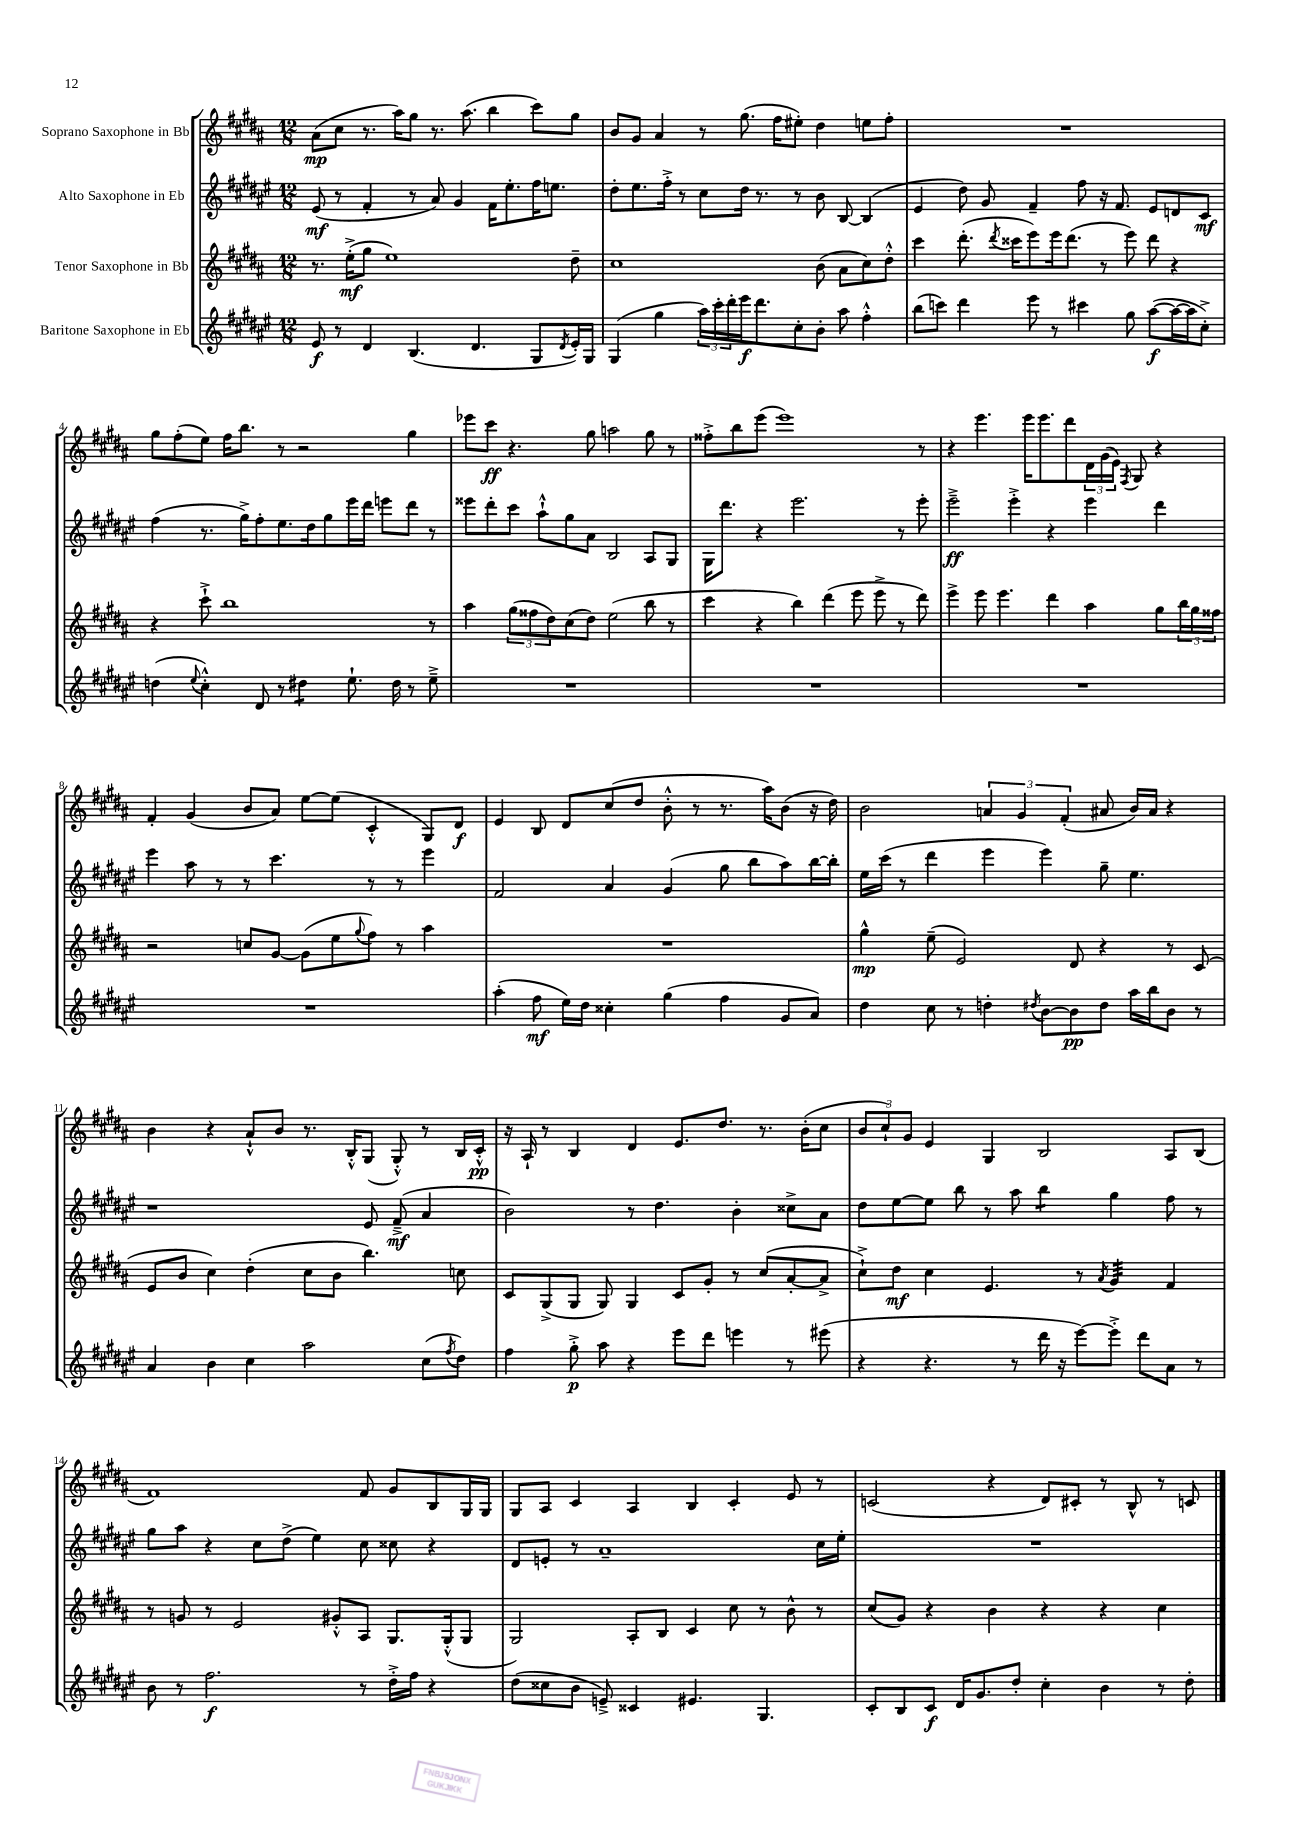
<<
\new StaffGroup <<
\new Staff = "s0" \with { instrumentName = "Soprano Saxophone in Bb" } {
    \clef treble \key b \major \numericTimeSignature \time 12/8
    ais'8\mp( cis''8 r8. ais''16) gis''8 r8. ais''8.( b''4 cis'''8) gis''8 |
    b'8 gis'8 ais'4 r8 gis''8.( fis''16 eis''8-.) dis''4 e''8 fis''8-. |
    R1. |
    gis''8 fis''8-.( e''8) fis''16 b''8. r8 r2 gis''4 |
    ees'''8 cis'''8\ff r4. gis''8 a''2 gis''8 r8 |
    fisis''8-.-> b''8 e'''8( e'''1) r8 |
    r4 e'''4. e'''16 e'''8. dis'''8 \tuplet 3/2 { dis'16 gis'16( e'16) } \acciaccatura { fis8 } gis8 r4 |
    fis'4-. gis'4( b'8 ais'8) e''8~ e''8( cis'4-.-^ gis8) dis'8\f |
    e'4 b8 dis'8 cis''8( dis''8 b'8-.-^ r8 r8. ais''16) b'8( r16 dis''16) |
    b'2 \tuplet 3/2 { a'4 gis'4 fis'4-.( } ais'8 b'16) ais'16 r4 |
    b'4 r4 ais'8-!-^ b'8 r8. b16-.-^ gis8( gis8-.-^) r8 b16 cis'16-.-^\pp |
    r16 ais16-! r8 b4 dis'4 e'8. dis''8. r8. b'16-.( cis''8 |
    \tuplet 3/2 { b'8 cis''8-!) gis'8 } e'4 gis4 b2 ais8 b8( |
    fis'1) fis'8 gis'8 b8 gis16 gis16 |
    gis8 ais8 cis'4 ais4 b4 cis'4-. e'8 r8 |
    c'2( r4 dis'8) cis'8-. r8 b8-^ r8 c'8 \bar "|." |
}
\new Staff = "s1" \with { instrumentName = "Alto Saxophone in Eb" } {
    \clef treble \key fis \major \numericTimeSignature \time 12/8
    eis'8\mf( r8 fis'4-. r8 ais'8) gis'4 fis'16 eis''8.-. fis''16 e''8. |
    dis''8-. eis''8. fis''16-.-> r8 cis''8 dis''16 r8. r8 b'8 b8~ b4( |
    eis'4 dis''8) gis'8 fis'4-- fis''8 r16 fis'8. eis'8 d'8 cis'8\mf |
    fis''4( r8. gis''16->) fis''8-. eis''8. dis''16 gis''8 eis'''16 dis'''16 e'''8 dis'''8 r8 |
    eisis'''8 dis'''8-. cis'''8 ais''8-!-^ gis''8 ais'8 b2 ais8 gis8 |
    gis16 dis'''8. r4 eis'''2. r8 eis'''8-. |
    eis'''2--->\ff eis'''4-.-> r4 eis'''4 dis'''4 |
    eis'''4 ais''8 r8 r8 cis'''4. r8 r8 eis'''4 |
    fis'2 ais'4 gis'4( gis''8 b''8 ais''8) b''16~ b''16-. |
    eis''16 cis'''16( r8 dis'''4 eis'''4 eis'''4) gis''8-- eis''4. |
    r1 eis'8 fis'8--->\mf( ais'4 |
    b'2) r8 dis''4. b'4-. cisis''8-> ais'8 |
    dis''8 eis''8~ eis''8 b''8 r8 ais''8 b''4:8 gis''4 fis''8 r8 |
    gis''8 ais''8 r4 cis''8 dis''8->( eis''4) cis''8 cisis''8 r4 |
    dis'8 e'8-. r8 ais'1-- cis''16 eis''16-. |
    R1. \bar "|." |
}
\new Staff = "s2" \with { instrumentName = "Tenor Saxophone in Bb" } {
    \clef treble \key b \major \numericTimeSignature \time 12/8
    r8. e''16-.->\mf( gis''8 e''1) dis''8-- |
    cis''1 b'8( ais'8 cis''8) dis''8-.-^ |
    cis'''4 dis'''8.-.( \acciaccatura { dis'''8 } cisis'''16 e'''8) e'''16 dis'''8.( r8 e'''8) dis'''8 r4 |
    r4 cis'''8-!-> b''1 r8 |
    ais''4 \tuplet 3/2 { gis''8( fisis''8 dis''8) } cis''8( dis''8) e''2( b''8 r8 |
    cis'''4 r4 b''4) dis'''4( e'''8 e'''8-> r8 dis'''8) |
    e'''4-> e'''8 e'''4. dis'''4 ais''4 gis''8 \tuplet 3/2 { b''16 gis''16 fisis''16 } |
    r2 c''8 gis'8~ gis'8( e''8 \appoggiatura { gis''8 } fis''8) r8 ais''4 |
    R1. |
    gis''4-^\mp e''8--( e'2) dis'8 r4 r8 cis'8( |
    e'8 b'8 cis''4) dis''4-.( cis''8 b'8 b''4.) c''8 |
    cis'8 gis8->( gis8 gis8) gis4 cis'8 gis'8-. r8 cis''8( ais'8~-. ais'8-> |
    cis''8-!->) dis''8\mf cis''4 e'4. r8 \acciaccatura { ais'8 } gis'4:32 fis'4 |
    r8 g'8 r8 e'2 gis'8-.-^ ais8 gis8. gis16-.-^( gis8 |
    gis2) ais8-. b8 cis'4 cis''8 r8 b'8-^ r8 |
    cis''8( gis'8) r4 b'4 r4 r4 cis''4 \bar "|." |
}
\new Staff = "s3" \with { instrumentName = "Baritone Saxophone in Eb" } {
    \clef treble \key fis \major \numericTimeSignature \time 12/8
    eis'8\f r8 dis'4 b4.( dis'4. gis8 \acciaccatura { dis'8 } eis'16-.) gis16 |
    gis4( gis''4 \tuplet 3/2 { ais''16) cis'''16-. dis'''16-. } eis'''16\f dis'''8. cis''8-. b'8-. ais''8 fis''4-.-^ |
    b''8( c'''8) dis'''4 eis'''8 r8 cis'''4 gis''8 ais''8~\f( ais''16~ ais''16 cis''8-.->) |
    d''4( \appoggiatura { eis''8 } cis''4-.-^) dis'8 r8 dis''4:8 eis''8.-! dis''16 r8 eis''8---> |
    R1. |
    R1. |
    R1. |
    R1. |
    ais''4-.( fis''8\mf eis''16) dis''16 cisis''4-. gis''4( fis''4 gis'8 ais'8) |
    dis''4 cis''8 r8 d''4-. \acciaccatura { dis''8 } b'8~ b'8\pp dis''8 ais''16 b''16 b'8 r8 |
    ais'4 b'4 cis''4 ais''2 cis''8( \acciaccatura { fis''8 } dis''8) |
    fis''4 gis''8-.->\p ais''8 r4 eis'''8 dis'''8 e'''4 r8 eis'''8( |
    r4 r4. r8 dis'''16 r16 eis'''8~) eis'''8-.-> dis'''8 ais'8 r8 |
    b'8 r8 fis''2.\f r8 dis''16-.-> fis''16 r4 |
    dis''8( cisis''8 b'8 e'8--->) cisis'4 eis'4. gis4. |
    cis'8-. b8 cis'8\f dis'16 gis'8. dis''8-. cis''4-. b'4 r8 dis''8-. \bar "|." |
}
>>
>>
